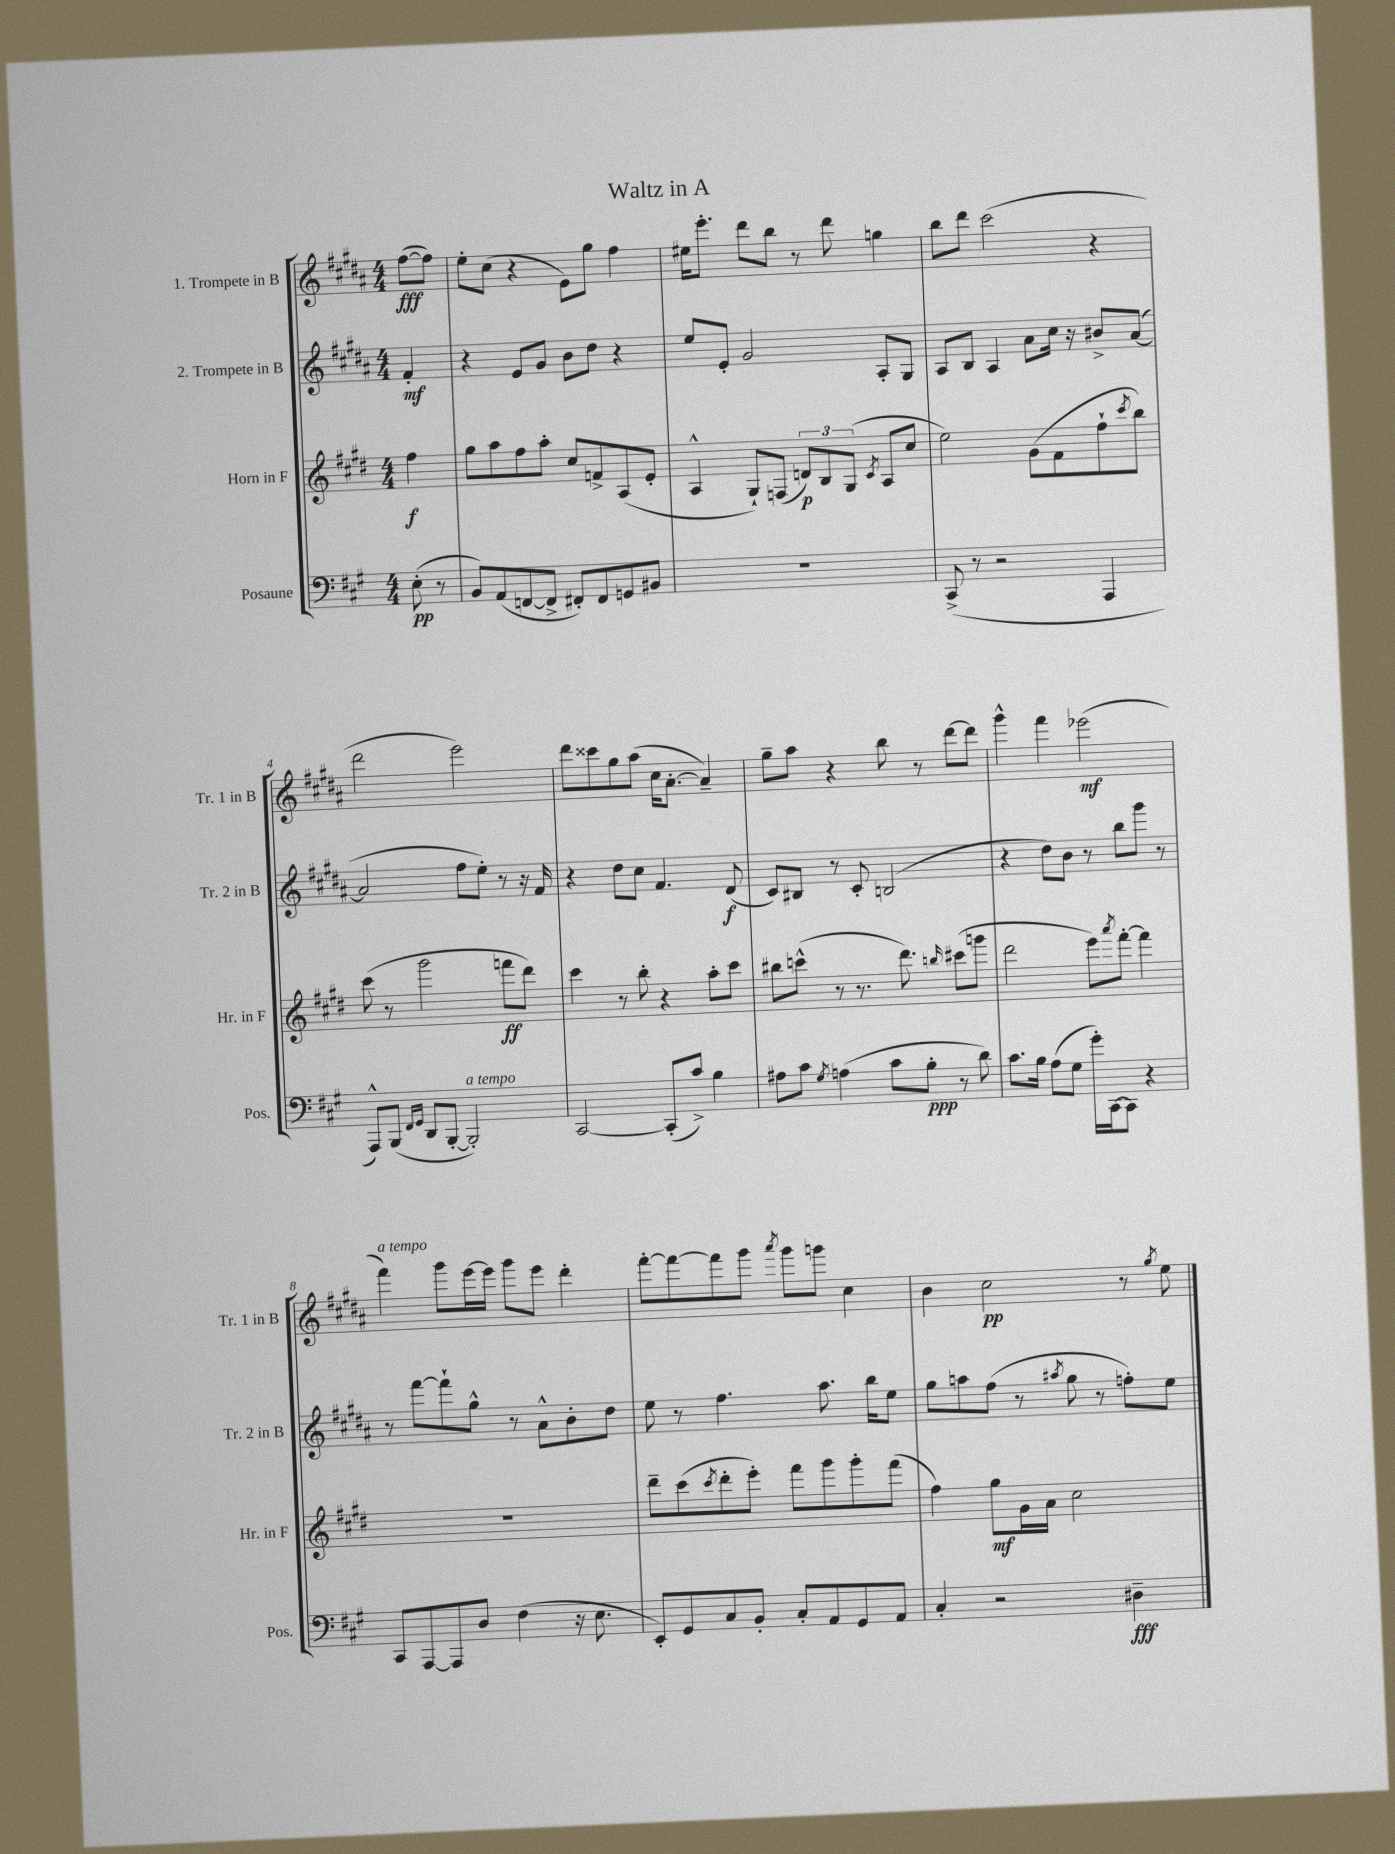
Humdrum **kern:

**kern	**kern	**kern	**kern
*staff4	*staff3	*staff2	*staff1
*clefF4	*clefG2	*clefG2	*clefG2
*k[f#c#g#]	*k[f#c#g#d#]	*k[f#c#g#d#a#]	*k[f#c#g#d#a#]
*M4/4	*M4/4	*M4/4	*M4/4
(8E'	4ff#	4f#'	([8ff#
8r	.	.	8ff#])
=	=	=	=
8BB)	8gg#	4r	8ee'
(8AA	8aa	.	(8cc#
[8FF	8ff#	8e	4r
8FF^]	8aa'	8g#	.
8FF#')	8cc#	8b	8e)
8FF#	8f^	8dd#	8gg#
8GG	(8A	4r	4ff#
8BB#	8e'	.	.
=	=	=	=
1r	4A^^	8ee	16ee#
.	.	.	8.eee'
.	.	8e'	.
.	8G#`)	2g#	8ddd#
.	(8F	.	8bb
.	12d)	.	8r
.	12B	.	.
.	.	.	8ddd#
.	(12G#	.	.
.	8qc#	.	.
.	8A	8A#'	4gg
.	8cc#	8G#	.
=	=	=	=
(8CC#^	2ee)	8A#	8bb
8r	.	8B	8ddd#
2r	.	4A#	(2ccc#
.	(8g#	8a#	.
.	8f#	16cc#	.
.	.	16r	.
4AAA	8ff#`	8b#^	4r
.	8qccc#	.	.
.	8bb)	([8a#	.
=	=	=	=
8AAA^^)	(8ccc#	2a#]	2ddd#
(8BBB	8r	.	.
16qqFF#	.	.	.
16qqGG#	.	.	.
8DD	2ggg#	.	.
[8BBB'	.	.	.
2BBB'])	.	8ff#	2eee)
.	.	8ee')	.
.	8fff	8r	.
.	8ddd#)	16r	.
.	.	16f#	.
=	=	=	=
[2CC#	4ccc#	4r	8ddd#
.	.	.	8ccc##
.	8r	8dd#	8gg#
.	8bb'	8cc#	(8aa#
(8CC#']	4r	4.f#	16cc#
.	.	.	[8.a#'
8c#^)	.	.	.
4B	8aa'	.	4a#~])
.	8ccc#	(8d#	.
=	=	=	=
8A#	8bb#	8c#)	8gg#~
8c#	(8ccc^^	8B#	8aa#
8qG#	.	.	.
(4A	8r	8r	4r
.	8.r	8c#'	.
8c#	.	(2B	8bb
.	8.ddd#)	.	.
8B'	.	.	8r
.	16qqbb	.	.
8r	(8ccc#	.	[8ddd#
8d)	8ggg	.	8ddd#]
=	=	=	=
8.c#	2ddd#	4r	4ggg#^^
16B	.	.	.
(8A	.	8dd#)	4fff#
8G#	.	8b	.
16g#')	8eee)	8r	(2eee-
[16CC#	.	.	.
.	8qaaa	.	.
8CC#]	[8fff#'	8bb	.
4r	4fff#]	8ggg#	.
.	.	8r	.
=	=	=	=
8CC#	1r	8r	4fff#)
[8AAA	.	[8fff#	.
8AAA]	.	8fff#`]	8ggg#
8D	.	8gg#^^	[16eee
.	.	.	16eee]
(4F#	.	8r	8ggg#
.	.	8a#^^	8eee
16r	.	8b'	4ddd#'
8.E	.	.	.
.	.	8dd#	.
=	=	=	=
8EE')	8ddd#~	8ee	[8fff#'
8GG#	(8ccc#	8r	8fff#_
.	8qccc#	.	.
8C#	8ddd#'	4.ff#	8fff#]
8BB'	8eee')	.	8ggg#
.	.	.	8qaaa#
8C#'	8fff#	.	8ggg#
8AA	8ggg#	8.aa#	8ggg
8GG#	8ggg#'	.	4cc#
.	.	16bb	.
8AA	(8fff#	8ee	.
=	=	=	=
4C#'	4ff#)	8gg#	4b
.	.	8aa	.
2r	8gg#	(8ff#	2cc#
.	16g#	8r	.
.	16a	.	.
.	.	8qaa#	.
.	2cc#	8gg#	.
.	.	8r	.
4D#~	.	8ff')	8r
.	.	.	8qgg#
.	.	8ee	8ee
==	==	==	==
*-	*-	*-	*-
